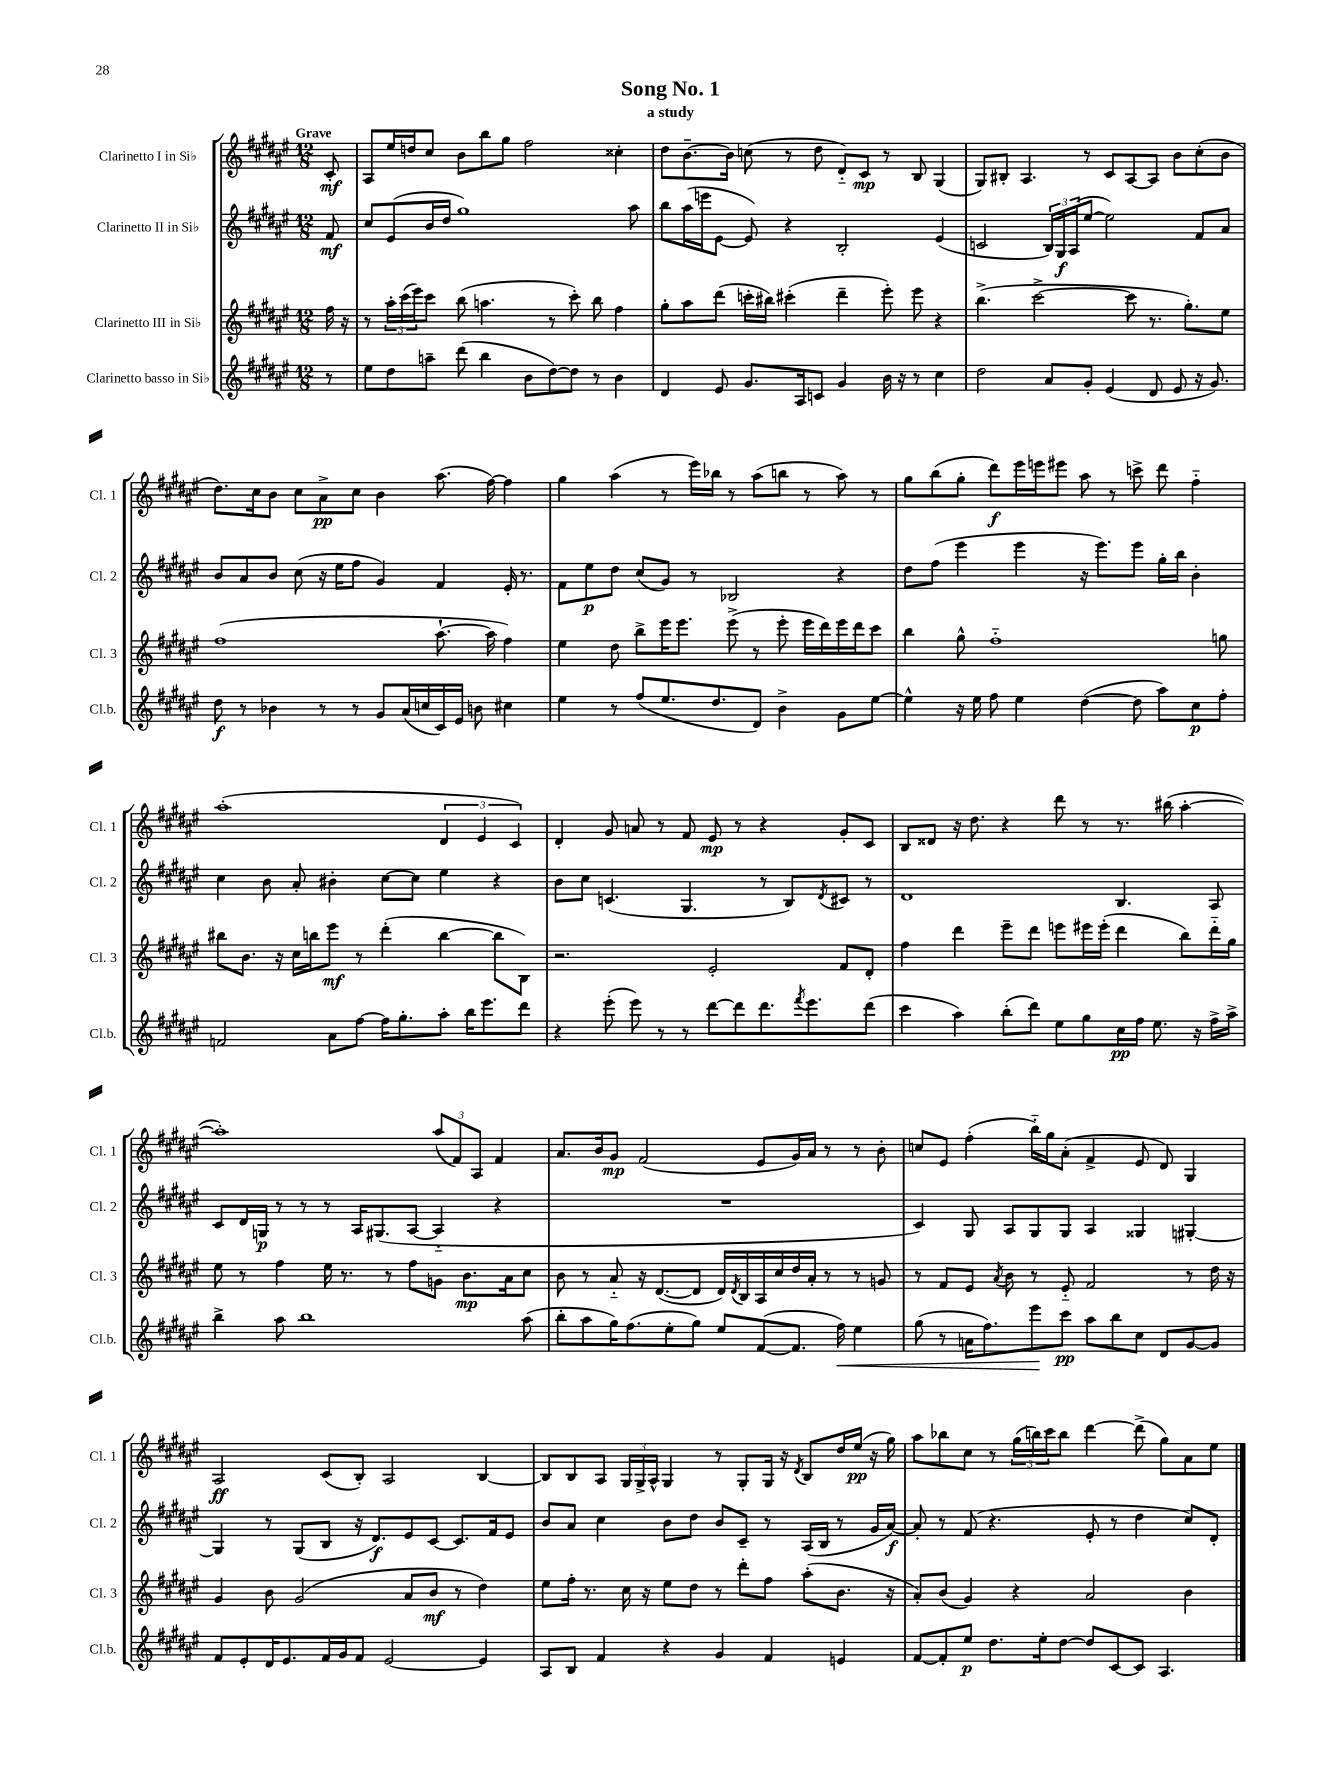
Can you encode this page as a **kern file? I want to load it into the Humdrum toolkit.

**kern	**kern	**kern	**kern
*staff4	*staff3	*staff2	*staff1
*clefG2	*clefG2	*clefG2	*clefG2
*k[f#c#g#d#a#e#]	*k[f#c#g#d#a#e#]	*k[f#c#g#d#a#e#]	*k[f#c#g#d#a#e#]
*M12/8	*M12/8	*M12/8	*M12/8
8r	16ff#\	8f#/	8c#'/
.	16r	.	.
=	=	=	=
8ee#\L	8r	8cc#/L	8A#/L
8dd#\	24aa#'\LL	(8e#/	16ee#/L
.	(24ccc#\	.	.
.	.	.	16dd/J
.	24eee#\J)	.	.
8aa~\J	8ccc#\J	16b/L	8cc#/J
.	.	16dd#/JJ	.
(8ddd#\	(8bb\	1gg#)	8b\L
4bb\	4.aa\	.	8bb\
.	.	.	8gg#\J
8b\L	.	.	2ff#\
[8dd#\)	8r	.	.
8dd#\]J	8ccc#'\)	.	.
8r	8bb\	.	.
4b\	4ff#\	.	4cc##'\
.	.	8aa#\	.
=	=	=	=
4d#/	8gg#'\L	8bb\L	8dd#\L
.	8aa#\	(16aa#\L	[8.b~\
.	.	16eee\J	.
8e#/	(8ddd#\J	[8e#\J	.
.	.	.	16b\]Jk
8.g#/L	16ccc'\LL	8e#/])	(8cc\
.	16bb#\JJ)	.	.
.	(4ccc#'\	4r	8r
16A#/k	.	.	.
8c/J	.	.	8dd#\
4g#/	4ddd#~\	2B'/	8d#'~/L)
.	.	.	8c#/J
16b\	8eee#'\)	.	8r
16r	.	.	.
8r	8eee#\	.	8B/
4cc#\	4r	(4e#/	(4G#/
=	=	=	=
2dd#\	(4.bb^\	2c/	8G#/L)
.	.	.	8B#'/J
.	.	.	4.A#/
.	[2ccc#^\	.	.
8a#/L	.	24B/LL)	.
.	.	24G#/	.
.	.	(24A#/J	.
8g#'/J	.	[8ee#/J	8r
(4e#/	.	2ee#\])	8c#/L
.	8ccc#\]	.	[8A#/
8d#/	8.r	.	8A#/]J
8e#/	.	.	8b\L
.	8.gg#'\L)	.	.
16r	.	8f#/L	(8cc#'\
8.g#/)	.	.	.
.	8ee#\J	8a#/J	8b\J
=	=	=	=
8dd#\	(1ff#	8b/L	8.dd#\L)
8r	.	8a#/	.
.	.	.	16cc#\k
4b-\	.	8b/J	8b\J
.	.	(8cc#\	8cc#\L
8r	.	16r	8a#^\
.	.	16ee#\LK	.
8r	.	8ff#\J	8cc#\J
8g#/L	.	4g#/)	4b\
(16a#/L	.	.	.
16cc/	.	.	.
16c#/)	[8.aa#`\	4f#/	(8.aa#\
16e#/JJ	.	.	.
8b\	.	.	.
.	16aa#\]	.	[16ff#\)
4cc#\	4ff#\)	16e#'/	4ff#\]
.	.	8.r	.
=	=	=	=
4ee#\	4ee#\	8f#\L	4gg#\
.	.	8ee#\	.
8r	8dd#\	8dd#\J	(4aa#\
(8ff#/L	8bb^\L	(8cc#/L	.
8.ee#/	16eee#\K	8g#/J)	8r
.	8.eee#\J	.	.
.	.	8r	16eee#\LL)
8.dd#/	.	.	16bb-\JJ
.	(8eee#^\	2B-/	8r
8d#/J)	8r	.	(8aa#\L
4b^\	8eee#'\	.	8bb\J
.	16eee#\LL	.	8r
.	16ddd#\)	.	.
8g#\L	16eee#\	4r	8aa#\)
.	16ddd#\J	.	.
[8ee#\J	8ccc#\J	.	8r
=	=	=	=
4ee#^^\]	4bb\	8dd#\L	8gg#\L
.	.	(8ff#\J	(8bb\
16r	8gg#^^\	4eee#\	8gg#'\J
16ee#\	.	.	.
8ff#\	1ff#'~	.	8ddd#\L)
4ee#\	.	4eee#\	16eee#\L
.	.	.	16eee\J
.	.	.	8eee#\J
([4dd#\	.	16r	8aa#\
.	.	8.eee#\L)	.
.	.	.	8r
8dd#\]	.	8eee#\J	8ccc^\
8aa#\L)	.	16gg#'\LL	8ddd#\
.	.	16bb\JJ	.
8cc#\	.	4b'\	4ff#'~\
8ff#'\J	8gg\	.	.
=	=	=	=
2f/	8bb#\L	4cc#\	(1aa#'
.	8.b\J	.	.
.	.	8b\	.
.	16r	.	.
.	16cc#\LL	8a#'/	.
.	16bb\J	.	.
8a#\L	8eee#\J	4b#'\	.
[8ff#\J	8r	.	.
16ff#\]LK	(4ddd#'\	[8cc#\L	.
8.gg#'\	.	.	.
.	.	8cc#\]J	.
8aa#'\J	[4bb\	4ee#\	6d#/
16bb\LK	.	.	.
.	.	.	6e#/
8.eee#\	.	.	.
.	8bb\]L	4r	.
.	.	.	6c#/)
8ddd#\J	8B\J)	.	.
=	=	=	=
4r	2.r	8b\L	4d#'/
.	.	8cc#\J	.
(8eee#'\	.	(4.c/	8g#/
8eee#\)	.	.	8a/
8r	.	.	8r
8r	.	4.G#/	8f#/
[8ddd#\L	2e#'/	.	8e#/
8ddd#\]	.	.	8r
8.ddd#\	.	8r	4r
.	.	8B/L)	.
8qfff#/	.	.	.
8.eee#\	.	.	.
.	.	8qd#/	.
.	8f#/L	8c#/J	8g#'/L
(8ddd#\J	8d#'/J	8r	8c#/J
=	=	=	=
4ccc#\	4ff#\	1d#	8B/L
.	.	.	8d##/J
4aa#\)	4ddd#\	.	16r
.	.	.	8.dd#\
(8bb'\L	8eee#~\L	.	4r
8ddd#\J)	8ddd#\J	.	.
8ee#\L	8eee\L	.	8ddd#\
8gg#\	16eee#\L	.	8r
.	(16eee#'\JJ	.	.
16cc#\L	4ddd#\	4.B/	8.r
16ff#\JJ	.	.	.
8.ee#\	.	.	.
.	.	.	(16bb#\
.	8bb\L)	.	[4aa#'\
16r	.	.	.
16ff#^\LL	16ddd#'~\L	8A#/	.
16aa#^\JJ	16gg#\JJ	.	.
=	=	=	=
4bb^\	8ee#\	8c#/L	1aa#'])
.	8r	16d#/L	.
.	.	16G/JJ	.
8aa#\	4ff#\	8r	.
1bb	.	8r	.
.	16ee#\	8r	.
.	8.r	.	.
.	.	16A#/LK	.
.	.	(8.G#/	.
.	8r	.	.
.	8ff#\L	[8A#/J	.
.	8g\J	4A#'~/]	(12aa#/L
.	.	.	12f#/)
.	8.b\L	.	.
.	.	.	12A#/J
.	.	4r	4f#/
.	16a#\k	.	.
(8aa#\	8cc#\J	.	.
=	=	=	=
8bb'\L	8b\	1.r	8.a#/L
8aa#\	8r	.	.
.	.	.	16b/k
16gg#\K)	8a#'~/	.	8g#/J
(8.ff#\	.	.	.
.	16r	.	(2f#/
.	([8.d#/L	.	.
8ee#'\	.	.	.
8gg#\J)	8d#/]J	.	.
8ee#/L	16d#/LL)	.	.
.	8qd#/	.	.
.	16B/	.	.
([8f#/	16A#/	.	8e#/L
.	16cc#/	.	.
8.f#/]J	16dd#/	.	16g#/L)
.	16a#'/JJ	.	16a#/JJ
.	8r	.	8r
16ff#\)	.	.	.
4ee#\	8r	.	8r
.	8g/	.	8b'\
=	=	=	=
(8gg#\	8r	4c#/)	8cc/L
8r	8f#/L	.	8e#/J
16a\LK	8e#/J	8G#/	(4ff#'\
8.ff#\)	.	.	.
.	8qa#/	.	.
.	8b\	8A#/L	.
8eee#\	8r	8G#/	16bb'~\LL)
.	.	.	16gg#\J
8ccc#\J	8e#'~/	8G#/J	(8a#'\J
8aa#\L	2f#/	4A#/	4f#^/
8bb\	.	.	.
8cc#\J	.	4G##/	8e#/
8d#/L	.	.	8d#/)
[8g#/	8r	[4G#'/	4G#/
8g#/]J	16dd#\	.	.
.	16r	.	.
=	=	=	=
8f#/L	4g#/	4G#/]	2A#/
8e#'/	.	.	.
16d#/K	8b\	8r	.
8.e#/	.	.	.
.	(2g#/	(8G#/L	.
16f#/L	.	8B/J	(8c#/L
16g#/J	.	.	.
8f#/J	.	16r	8B'/J)
.	.	8.d#/L)	.
[2e#/	.	.	2A#/
.	8a#/L	8e#/	.
.	8b/J	[8c#/J	.
.	8r	8.c#/]L	.
4e#/]	4dd#\)	.	[4B/
.	.	16f#/k	.
.	.	8e#/J	.
=	=	=	=
8A#/L	8ee#\L	8b/L	8B/]L
8B/J	16ff#'\Jk	8a#/J	8B/
.	8.r	.	.
4f#/	.	4cc#\	8A#/J
.	16cc#\	.	24G#/LL
.	.	.	24G#^/
.	16r	.	.
.	.	.	24A#^^/JJ
4r	8ee#\L	8b\L	4G#/
.	8dd#\J	8dd#\J	.
4g#/	8r	8b/L	8r
.	8ddd#'\L	8c#~/J	8G#'/L
4f#/	8ff#\J	8r	16G#/Jk
.	.	.	16r
.	.	.	8qd#/
.	(8aa#'\L	(16A#/LL	8B/L
.	.	16B/JJ	.
4e/	8.b\J	8r	16dd#/L
.	.	.	(16ee#/JJ
.	.	16g#/LL	16r
.	16r	[16a#/JJ)	16gg#\)
=	=	=	=
[8f#/L	8a#'/L)	8a#'/]	8aa#\L
8f#'/]	(8b/J	8r	8bb-\
8ee#/J	4g#/)	(8f#/	8cc#\J
8.dd#\L	.	4.r	8r
.	4r	.	(24gg#\LL
.	.	.	24bb\)
16ee#'\k	.	.	.
.	.	.	24ccc#\J
[8dd#\J	.	.	8bb\J
8dd#/]L	2a#/	8e#'/	[4ddd#\
[8c#/	.	8r	.
8c#/]J	.	4dd#\	(8ddd#^\]
4.A#/	.	.	8gg#\L)
.	4b\	8cc#/L)	8a#\
.	.	8d#'/J	8ee#\J
==	==	==	==
*-	*-	*-	*-
